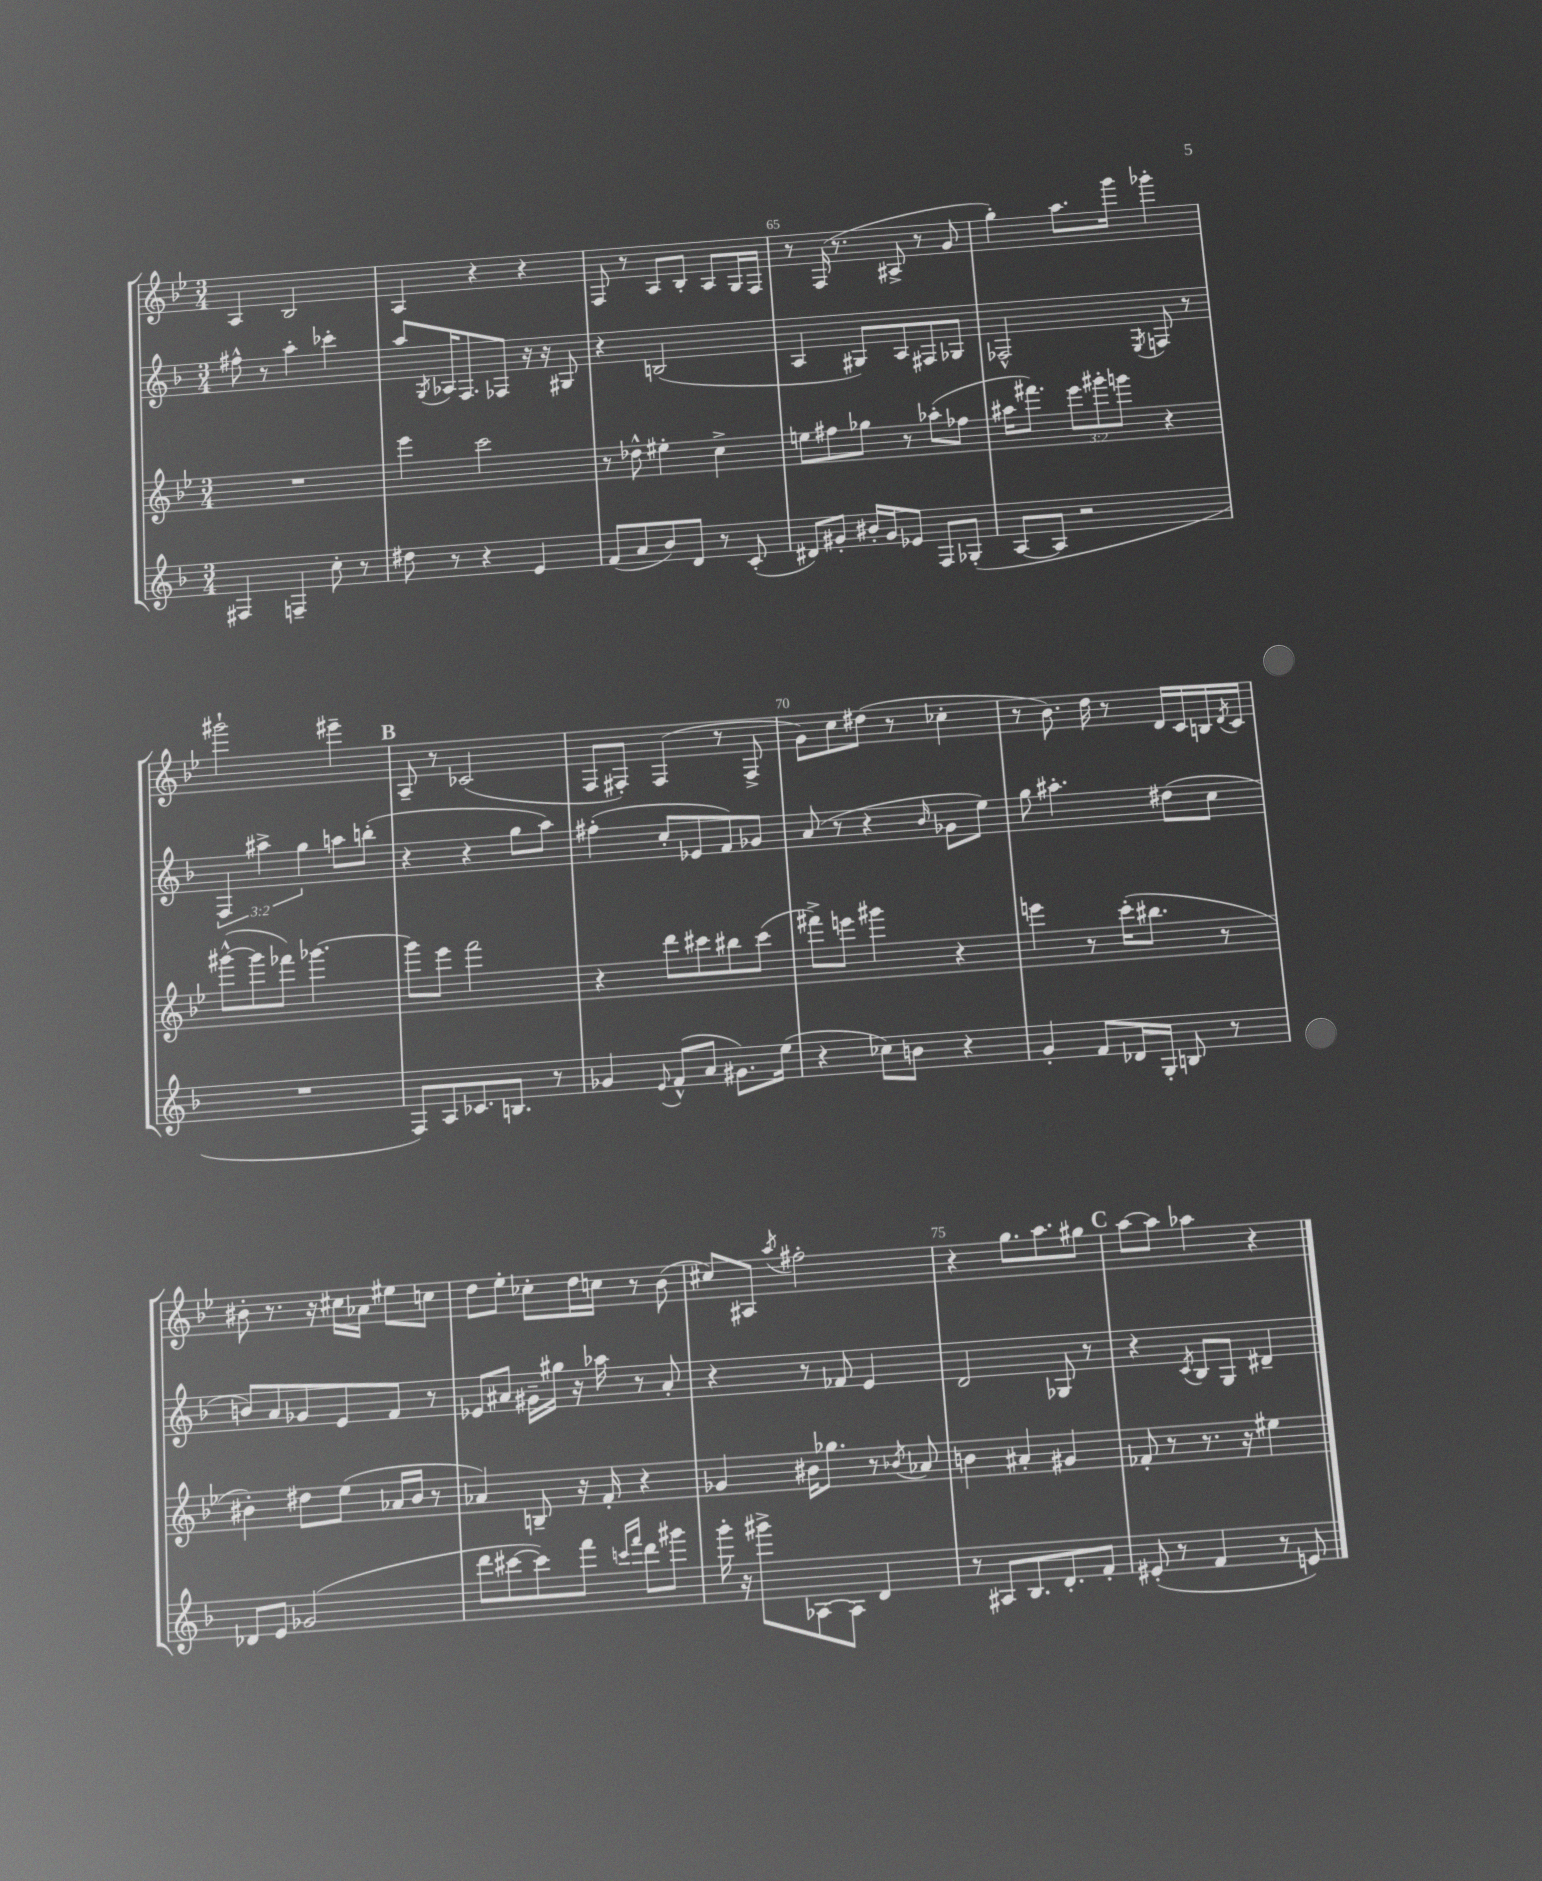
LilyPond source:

<<
\new StaffGroup <<
\new Staff = "s0" {
    \clef treble \key bes \major \numericTimeSignature \time 3/4
    a4 bes2 |
    a4 r4 r4 |
    f8 r8 a8 bes8-. a8 g16 f16 |
    r8 f16( r8. ais8-> r8 g'8 |
    g''4-.) a''8. g'''16 ges'''4-. |
    gis'''2-! eis'''4-- |
    \mark \markup { \bold "B" } a8-- r8 ces'2( |
    f8 fis8-.) fis4( r8 fis8-> |
    g'8) c''8 dis''8( r8 ces''4-. |
    r8 bes'8.) d''16 r8 d'16 c'16 b16 \acciaccatura { d'8 } c'16 |
    bis'8-. r8. r16 cis''16 aes'16 eis''8 c''8 |
    d''8 ees''8-. ces''8-. d''16 c''16 r8 bes'8( |
    cis''8) ais8 \acciaccatura { a''8 } fis''2-. |
    r4 g''8. a''8. gis''8 |
    \mark \markup { \bold "C" } a''8~ a''8 aes''4 r4 \bar "|." |
}
\new Staff = "s1" {
    \clef treble \key f \major \numericTimeSignature \time 3/4 \override Staff.TupletNumber.text = #tuplet-number::calc-fraction-text
    fis''8-^ r8 a''4-. ces'''4-. |
    a''8 \acciaccatura { g8 } aes16 f8. fes8 r16 r16 gis8 |
    r4 b2( |
    a4 gis8) a8 fis8 ges8 |
    fes2-^ \acciaccatura { e8 } f8 r8 |
    \tuplet 3/2 { f4 ais''4-> g''4 } a''8 b''8-.( |
    \mark \markup { \bold "B" } r4 r4 g''8 a''8) |
    fis''4-.( c''8-. ees'8 f'8) ges'8 |
    a'8( r8 r4 \grace { bes'16 } ges'8 e''8) |
    g''8 ais''4.-. dis''8( c''8 |
    b'8) a'8 ges'8 e'8 f'8 r8 |
    ees'8 ais'8 gis'16-- gis''16 r16 aes''16 r8 ais'8-. |
    r4 r8 fes'8 e'4 |
    d'2 ges8 r8 |
    \mark \markup { \bold "C" } r4 \acciaccatura { c'8 } bes8 g8 dis'4-- \bar "|." |
}
\new Staff = "s2" {
    \clef treble \key bes \major \numericTimeSignature \time 3/4 \override Staff.TupletNumber.text = #tuplet-number::calc-fraction-text
    R2. |
    ees'''4 c'''2 |
    r8 des''8-^ eis''4-. c''4-> |
    e''8 fis''8 ges''8 r8 aes''8-.( fes''8 |
    ais''16 fis'''8.) \tuplet 3/2 { ees'''8 gis'''8-. g'''8 } r4 |
    gis'''8~-^( gis'''8 fes'''8) ges'''4.~ |
    \mark \markup { \bold "B" } ges'''8 ees'''8 f'''2 |
    r4 d'''8 cis'''8 bis''8 cis'''8( |
    fis'''8->) e'''8 gis'''4 r4 |
    e'''4 r8 c'''16-.( bis''8. r8 |
    bis'4-.) dis''8 ees''8( aes'16 bis'16 r8 |
    aes'4) b8-- r16 f'16-. r4 |
    ges'4 bis'16 ges''8. r8 \acciaccatura { bes'8 } aes'8 |
    b'4 ais'4-. gis'4 |
    \mark \markup { \bold "C" } fes'8-. r8 r8. r16 eis''4 \bar "|." |
}
\new Staff = "s3" {
    \clef treble \key f \major \numericTimeSignature \time 3/4
    fis4 f4-- c''8-. r8 |
    dis''8 r8 r4 e'4 |
    f'8( a'8 bes'8) d'8 r8 c'8-.( |
    dis'8) gis'8-. bis'16-. gis'16 ees'8 f8 ges8-.( |
    a8~ a8 r2 |
    R2. |
    \mark \markup { \bold "B" } f8) a8 ces'8. b8. r8 |
    ges'4 \appoggiatura { e'8 } f'8-^( a'8 gis'8.) e''16( |
    r4 ces''8) b'8 r4 |
    g'4-. f'8 des'16 g16-. b8 r8 |
    des'8 e'8 ges'2( |
    d'''8 cis'''8~ cis'''8) f'''8 \grace { c'''16 f'''16 } d'''8 gis'''8 |
    g'''16-. r16 gis'''8-> aes8~ aes8 d'4 |
    r8 ais8 bes8. d'8.-. f'8-. |
    \mark \markup { \bold "C" } eis'8-.( r8 f'4 r8 e'8) \bar "|." |
}
>>
>>
\layout { \context { \Score currentBarNumber = #62 \override BarNumber.break-visibility = ##(#f #t #t) barNumberVisibility = #(every-nth-bar-number-visible 5) } }
